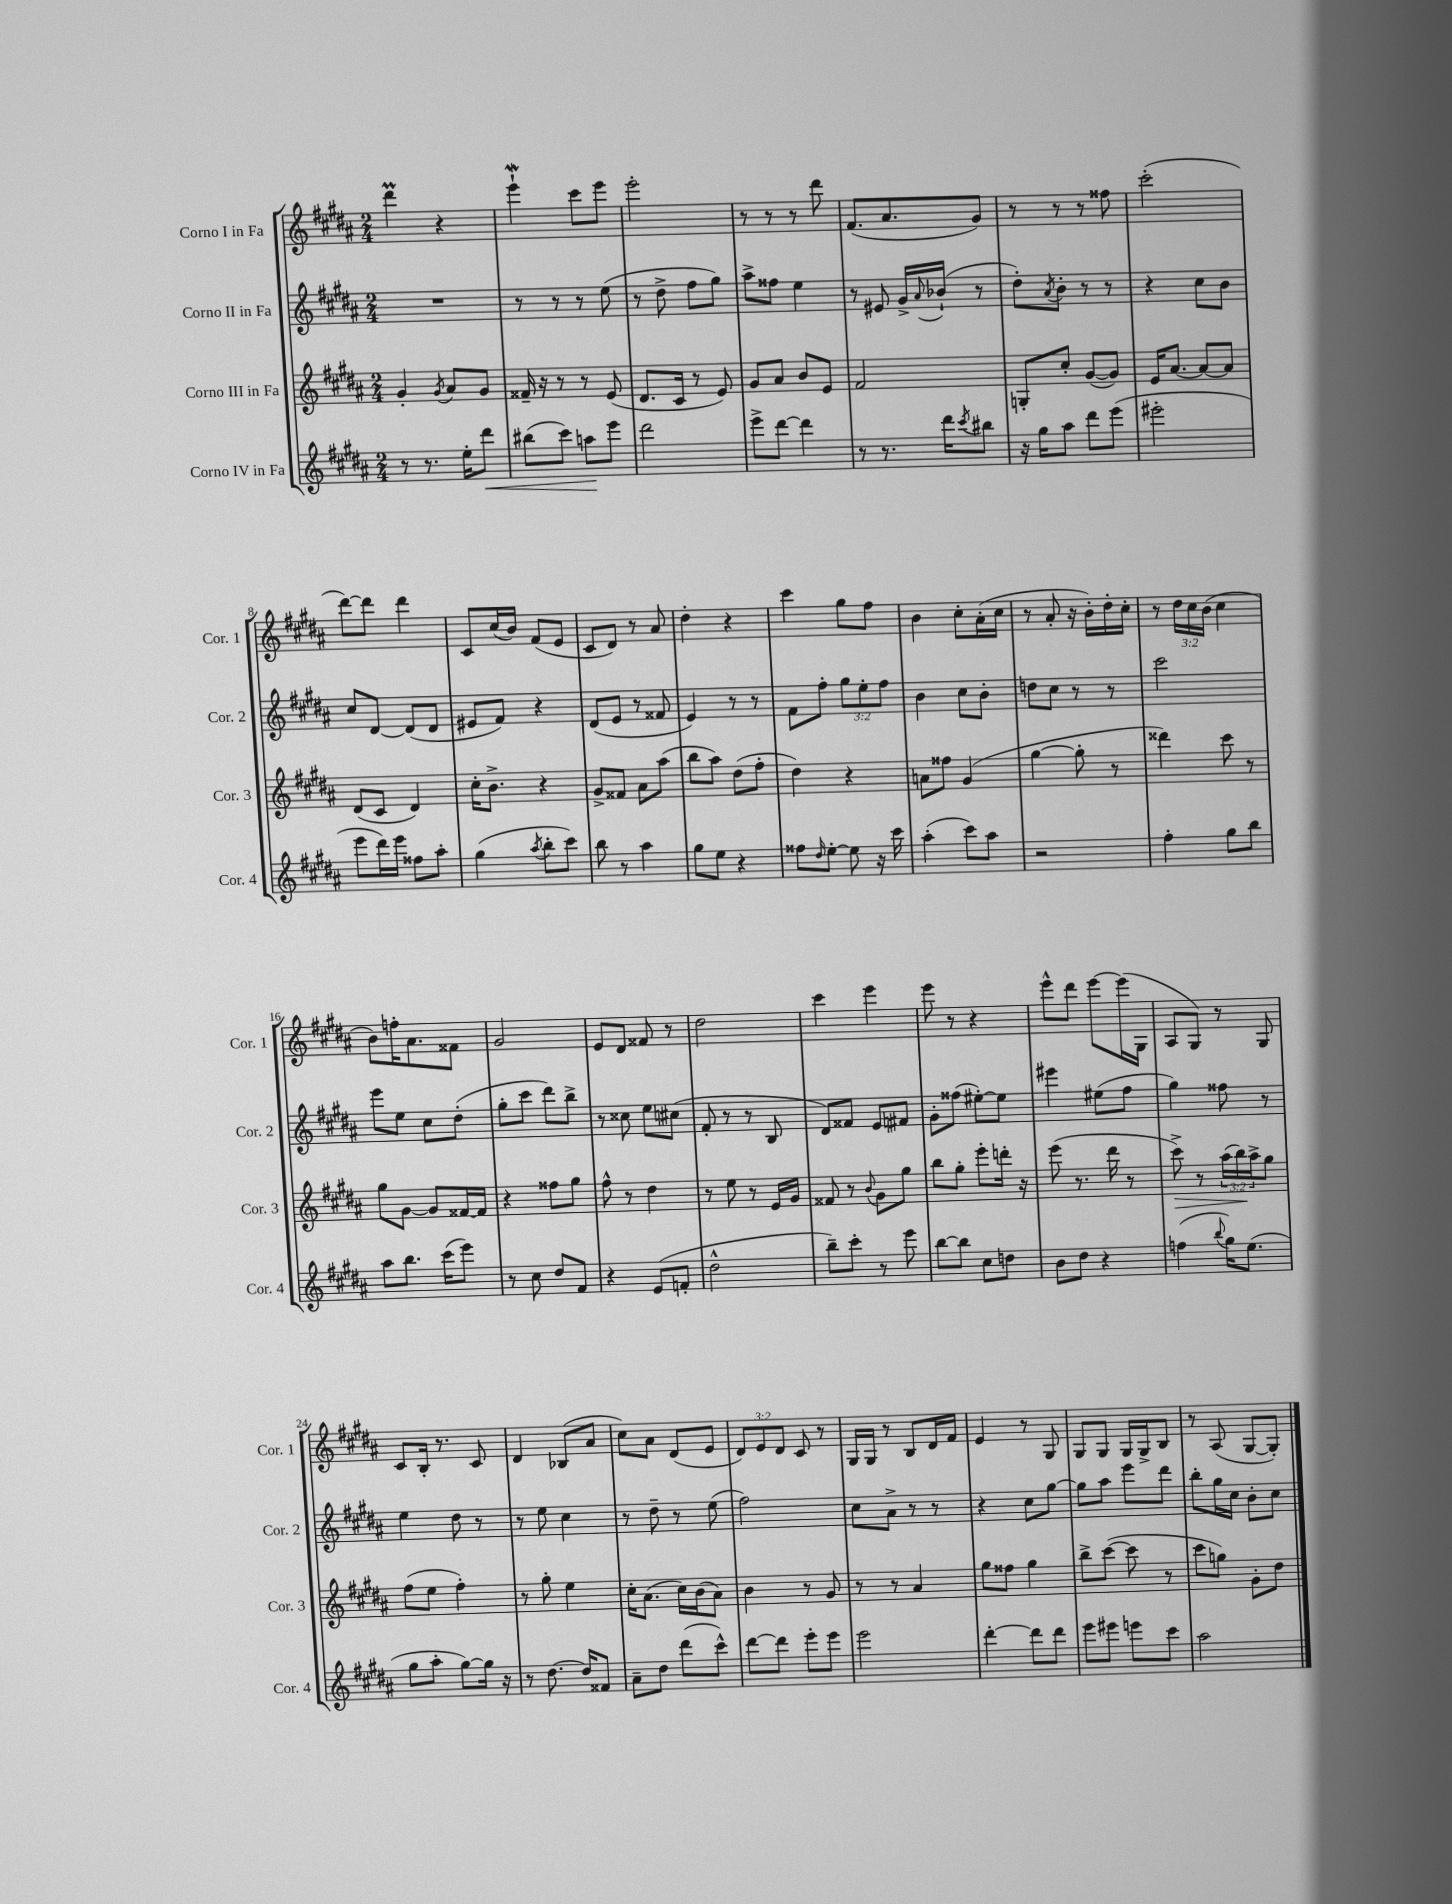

**kern	**kern	**kern	**kern
*staff4	*staff3	*staff2	*staff1
*clefG2	*clefG2	*clefG2	*clefG2
*k[f#c#g#d#a#]	*k[f#c#g#d#a#]	*k[f#c#g#d#a#]	*k[f#c#g#d#a#]
*M2/4	*M2/4	*M2/4	*M2/4
8r	4g#'/	2r	4ddd#\
8.r	.	.	.
.	8qg#/	.	.
.	8a#/L	.	4r
16ee'\LK	.	.	.
8ddd#\J	8g#/J	.	.
=	=	=	=
(8bb#\L	16f##~/	8r	4eee`\
.	16r	.	.
8ccc#\J)	8r	8r	.
8aa\L	8r	8r	8ccc#\L
8eee\J	(8e/	(8ee\	8eee\J
=	=	=	=
2ddd#\	8.d#/L	8r	2eee'\
.	.	8dd#^\	.
.	16c#/Jk	.	.
.	8r	8ff#\L	.
.	8e/)	8gg#\J)	.
=	=	=	=
8eee^\L	8g#/L	8aa#^\L	8r
[8ddd#\J	8a#/J	8ff##\J	8r
4ddd#\]	8b/L	4ee\	8r
.	8e/J	.	8ddd#\
=	=	=	=
8r	2f#/	8r	(8.f#/L
8.r	.	8e#/	.
.	.	.	8.a#/
.	.	16g#^/LL	.
.	.	8qqa#/	.
16ddd#\LK	.	(16b-`/JJ	.
8qccc#/	.	.	.
8bb#\J	.	8r	8g#/J)
=	=	=	=
16r	8G'/L	8dd#'\L)	8r
16gg#\LK	.	.	.
.	.	8qa#/	.
8aa#\J	8cc#'/J	8b'\J	8r
8ddd#\L	([8g#/L	8r	8r
(8eee\J	8g#/]J)	8r	8ff##\
=	=	=	=
2eee#'\	16e/LK	4r	(2ccc#'\
.	[8.a#/J	.	.
.	8a#/_L	8cc#\L	.
.	8a#/]J	8b\J	.
=	=	=	=
8eee\L	(8d#/L	8cc#/L	[8ddd#\L)
16ddd#\L)	8c#/J	[8d#/J	8ddd#\]J
16eee\JJ	.	.	.
8ff##\L	4d#/)	(8d#/]L	4ddd#\
8aa#'\J	.	8d#/J	.
=	=	=	=
(4gg#\	16cc#'\LK	8e#/L	8c#/L
.	8.b^\J	.	.
.	.	8f#/J)	(16cc#/L
.	.	.	16b/JJ)
8qaa#/	.	.	.
8bb'\L	4r	4r	(8f#/L
8ccc#\J)	.	.	8e/J
=	=	=	=
8bb\	8g#^/L	(8d#/L	8c#/L
8r	8f##/J	8e/J	8d#/J)
4aa#\	8a#\L	8r	8r
.	(8aa#\J	8f##/	8a#/
=	=	=	=
8gg#\L	8bb\L	4e/)	4dd#'\
8ee\J	8aa#\J)	.	.
4r	(8dd#\L	8r	4r
.	8ff#'\J	8r	.
=	=	=	=
8ff##\L	4dd#\)	8f#\L	4ccc#\
16qqdd#/	.	.	.
[8ee'\J	.	8ff#'\J	.
8ee\]	4r	12gg#\L	8gg#\L
.	.	12ee'\	.
16r	.	.	8ff#\J
.	.	12ff#\J	.
16ccc#\	.	.	.
=	=	=	=
(4aa#'\	8a\L	4b\	4b\
.	8ff##\J	.	.
8ccc#\L)	(4g#/	8cc#\L	8cc#'\L
8aa#\J	.	8b'\J	(16a#'\L
.	.	.	16cc#\JJ
=	=	=	=
2r	[4gg#\	8dd\L	8r
.	.	8cc#\J	8a#'/
.	8gg#'\]	8r	16r
.	.	.	16b'\LL)
.	8r	8r	16dd#'\
.	.	.	16cc#'\JJ
=	=	=	=
4ff#'\	4ddd##\)	2ccc#\	8r
.	.	.	24dd#\LL
.	.	.	24cc#\
.	.	.	(24b\JJ
8gg#\L	8ccc#\	.	4cc#\
8bb\J	8r	.	.
=	=	=	=
8aa#\L	8gg#\L	8eee\L	8b\L)
8.bb\J	[8g#\J	8ee\J	16ff'\K
.	.	.	8.a#\
.	8g#/]L	8cc#\L	.
(16ccc#\LK	.	.	.
8eee\J)	[16f##/L	(8dd#'\J	8f##\J
.	16f##/]JJ	.	.
=	=	=	=
8r	4r	8gg#'\L	2g#/
8cc#\	.	8ccc#\J	.
8dd#/L	8ff##\L	8ddd#\L)	.
8f#/J	8gg#\J	8bb^\J	.
=	=	=	=
4r	8ff#^^\	8r	8e/L
.	8r	8cc##\	8d#/J
(8e/L	4dd#\	8ee\L	8f##/
8f'/J	.	(8cc#\J	8r
=	=	=	=
2dd#^^\	8r	8f#'/	2dd#\
.	8ee\	8r	.
.	8r	8r	.
.	16e/LL	8B/	.
.	16g#/JJ	.	.
=	=	=	=
8bb~\L)	8f##/	8d#/L)	4ccc#\
8ccc#'\J	8r	8f##/J	.
.	8qqb/	.	.
8r	8g#\L	8e/L	4eee\
8eee\	8gg#\J	8f#/J	.
=	=	=	=
[8bb\L	8bb\L	8g#'\L	8eee\
8bb\]J	8gg#'\J	(8ff##\J	8r
8cc#\L	8eee'\L	[8ee#'\L)	4r
8dd\J	16ddd'\Jk	8ee#\]J	.
.	16r	.	.
=	=	=	=
8b\L	(8eee\	4eee#\	8eee^^\L
8dd#\J	8.r	.	8ddd#\J
4r	.	(8ee#\L	[8eee\L
.	16ddd#\	.	.
.	8r	8ff#\J	(16eee\]L
.	.	.	16G#\JJ
=	=	=	=
(4ff\	8ccc#^\)	4gg#\)	8A#/L
.	8r	.	8G#/J)
8qqbb/	.	.	.
16gg#\LK)	(24aa#\LL	8ff##\	8r
.	24bb\)	.	.
(8.ee\J	.	.	.
.	24aa#^\J	.	.
.	8gg#\J	8r	8G#/
=	=	=	=
8gg#\L	(8ff#\L	4ee\	8c#/L
8aa#'\J	8ee\J	.	16B'/Jk
.	.	.	8.r
[8gg#\L)	4ff#'\)	8dd#\	.
16gg#\]Jk	.	8r	8c#/
16r	.	.	.
=	=	=	=
8r	8r	8r	4d#/
[8.dd#\	8gg#'\	8ee\	.
.	4ee\	4cc#\	(8B-/L
16dd#/]LK	.	.	.
8f##/J	.	.	8a#/J
=	=	=	=
8a#~\L	16cc#'\LK	8r	8cc#\L)
.	(8.a#\J	.	.
8dd#\J	.	8dd#~\	8a#\J
(8ddd#\L	16cc#\LL)	8r	(8d#/L
.	(16b\J	.	.
8ccc#^^\J)	8a#\J)	(8ee\	8e/J
=	=	=	=
[8ddd#\L	4b\	2ff#\)	12d#/L)
.	.	.	12e/
8ddd#\]J	.	.	.
.	.	.	12d#/J
8eee'\L	8r	.	8c#/
8eee\J	8g#/	.	8r
=	=	=	=
2eee\	8r	8cc#\L	16G#/LL
.	.	.	16G#/JJ
.	8r	8a#^\J	8r
.	4a#/	8r	8B/L
.	.	8r	16d#/L
.	.	.	16f#/JJ
=	=	=	=
[4ddd#'\	8gg#\L	4r	4e/
.	8ff##\J	.	.
8ddd#\]L	4gg#\	8cc#\L	8r
8ddd#\J	.	[8gg#\J	8G#/
=	=	=	=
8eee\L	8bb^\L	8gg#\]L	8G#/L
8eee#\J	([8ccc#\J	8aa#\J	8G#/J
8eee\L	8ccc#\]	8eee\L	16G#/LL
.	.	.	16G#^/J
8ccc#\J	8r	8ddd#\J	8B/J
=	=	=	=
2aa#\	8ccc#\L	8bb'\L	8r
.	8gg\J)	16gg#\L	(8A#/
.	.	16cc#\JJ	.
.	8g#'\L	8b'\L	[8G#/L
.	8dd#\J	8cc#\J	8G#'/]J)
==	==	==	==
*-	*-	*-	*-
